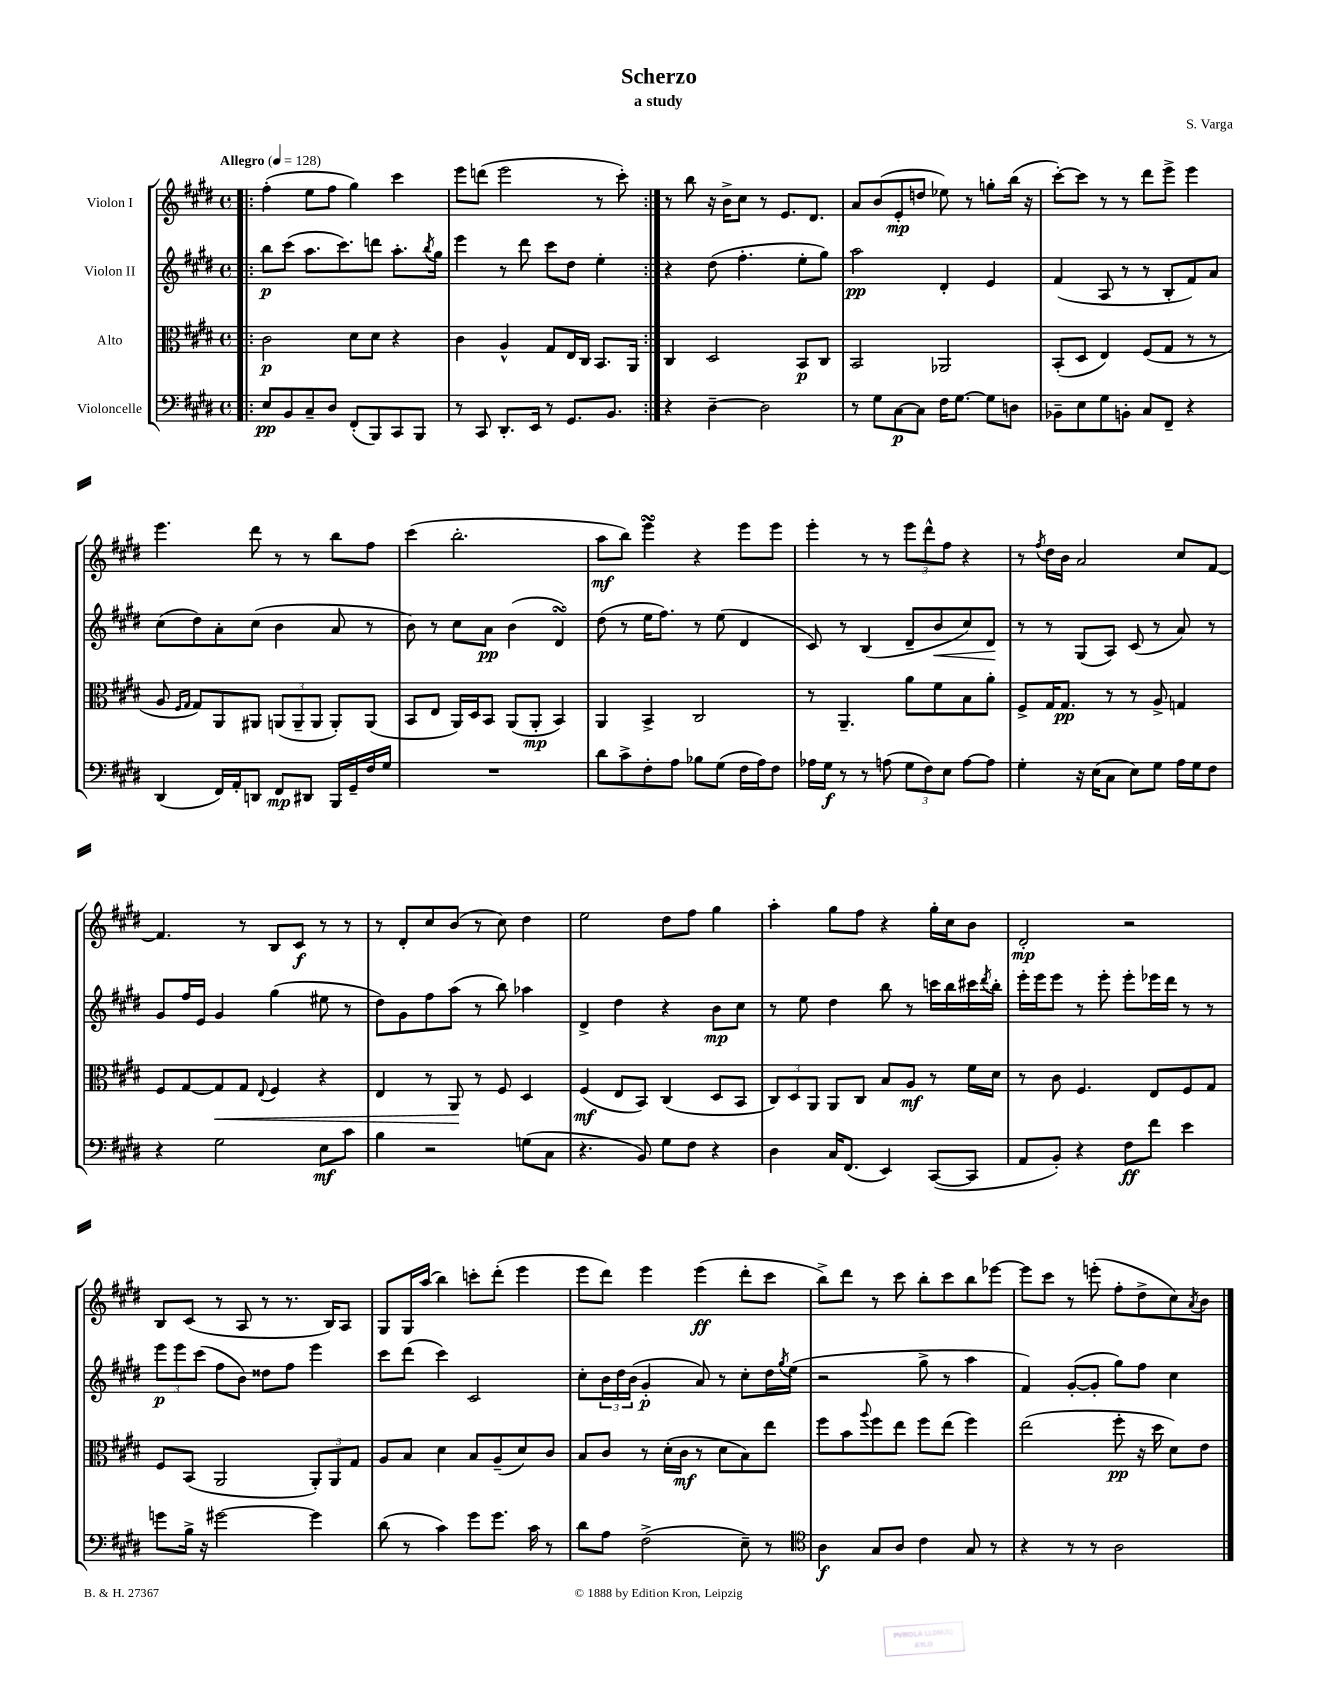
\header { title = "Scherzo" composer = "S. Varga" subtitle = "a study" }
<<
\new StaffGroup <<
\new Staff = "s0" \with { instrumentName = "Violon I" } {
    \clef treble \key e \major \defaultTimeSignature \time 4/4 \tempo "Allegro" 4 = 128
    \repeat volta 2 { \bar ".|:" fis''4-.( e''8 fis''8 gis''4) cis'''4 |
    e'''8 d'''8( e'''2 r8 cis'''8-.) | }
    r8 b''8 r16 b'16-> cis''8 r8 e'8. dis'8. |
    a'8 b'8( e'8-.\mp d''8 ees''8) r8 g''8-. b''16( r16 |
    cis'''8~-.) cis'''8 r8 r8 dis'''8 e'''8-> e'''4 |
    e'''4. dis'''8 r8 r8 b''8 fis''8 |
    cis'''4( b''2.-. |
    a''8\mf b''8) e'''4\turn r4 e'''8 e'''8 |
    e'''4-. r8 r8 \tuplet 3/2 { e'''8 dis'''8-^ fis''8 } r4 |
    r8 \acciaccatura { fis''8 } dis''16 b'16 a'2 cis''8 fis'8~ |
    fis'4. r8 b8 cis'8\f r8 r8 |
    r8 dis'8-. cis''8 b'8( r8 cis''8) dis''4 |
    e''2 dis''8 fis''8 gis''4 |
    a''4-. gis''8 fis''8 r4 gis''16-. cis''16 b'8 |
    dis'2-.\mp r2 |
    b8 cis'8( r8 a8 r8 r8. b16) a8 |
    gis8 gis16 a''16( b''4) c'''8-. dis'''8-.( e'''4 |
    e'''8 dis'''8) e'''4 e'''4\ff( dis'''8-. cis'''8 |
    b''8->) dis'''8 r8 cis'''8 b''8-. cis'''8 b''8 ees'''8~ |
    ees'''8 cis'''8 r8 e'''8-.( fis''8-. dis''8-> cis''8) \acciaccatura { a'8 } b'8 \bar "|." |
}
\new Staff = "s1" \with { instrumentName = "Violon II" } {
    \clef treble \key e \major \defaultTimeSignature \time 4/4
    \repeat volta 2 { \bar ".|:" b''8\p cis'''8( a''8. cis'''8.) d'''8 a''8.-. \acciaccatura { b''8 } gis''16 |
    e'''4 r8 dis'''8 cis'''8 dis''8 e''4-. | }
    r4 dis''8( fis''4.-. e''8-. gis''8) |
    a''2\pp dis'4-. e'4 |
    fis'4( a8 r8 r8 b8-. fis'8) a'8 |
    cis''8( dis''8) a'8-. cis''8( b'4 a'8 r8 |
    b'8) r8 cis''8 a'8\pp b'4( dis'4\turn) |
    dis''8( r8 e''16 fis''8.) r8 e''8( dis'4 |
    cis'8) r8 b4( dis'8-- b'8\< cis''8) dis'8\! |
    r8 r8 gis8( a8) cis'8( r8 a'8) r8 |
    gis'8 fis''16 e'16 gis'4 gis''4( eis''8 r8 |
    dis''8) gis'8 fis''8 a''8( r8 b''8) aes''4 |
    dis'4-> dis''4 r4 b'8\mp cis''8 |
    r8 e''8 dis''4 b''8 r8 c'''16 b''16 cis'''16 \acciaccatura { dis'''8 } b''16-. |
    e'''16-. e'''16 e'''8 r8 e'''8-. e'''8-. ees'''16 dis'''16 r8 r8 |
    \tuplet 3/2 { e'''8\p e'''8 cis'''8( } fis''8 b'8) disis''8 fis''8 e'''4 |
    cis'''8 dis'''8( cis'''4) cis'2 |
    cis''8-. \tuplet 3/2 { b'16 dis''16 b'16( } gis'4-.\p a'8) r8 cis''8-. dis''16 \acciaccatura { gis''8 } e''16( |
    r2 gis''8-> r8 a''4 |
    fis'4) gis'8~-.( gis'8-. gis''8) fis''8 cis''4 \bar "|." |
}
\new Staff = "s2" \with { instrumentName = "Alto" } {
    \clef alto \key e \major \defaultTimeSignature \time 4/4
    \repeat volta 2 { \bar ".|:" cis'2\p dis'8 dis'8 r4 |
    cis'4 a4-^ gis8 e16 cis16 b,8. a,16 | }
    cis4 dis2 b,8\p cis8 |
    b,2 aes,2 |
    b,8-.( dis8 e4) fis8( gis8 r8 r8 |
    a8 \grace { fis16 gis16 } gis8) a,8 ais,8 \tuplet 3/2 { a,8( a,8-- a,8 } a,8-.) a,8( |
    b,8 e8 a,16) dis16 b,8 a,8( a,8-.\mp b,4) |
    a,4 b,4-> cis2 |
    r8 a,4.-- a'8 fis'8 b8 a'8-. |
    fis8-> gis16 gis8.\pp r8 r8 a8-> g4 |
    fis8 gis8~ gis8\< gis8 \appoggiatura { e8 } fis4 r4 |
    e4 r8 a,8\! r8 fis8 dis4 |
    fis4\mf( e8 b,8) cis4( dis8 b,8 |
    \tuplet 3/2 { cis8) dis8 a,8 } a,8 cis8 b8 a8\mf r8 fis'16 dis'16 |
    r8 cis'8 fis4. e8 fis8 gis8 |
    fis8 b,8( a,2 \tuplet 3/2 { a,8-.) a,8 gis8 } |
    a8 b8 dis'4 b8 a8--( dis'8) cis'8 |
    b8 cis'8 r8 dis'16-.( cis'16\mf r8 dis'8 b8) e''8 |
    fis''8 b'8 \appoggiatura { a''8 } fis''8 e''8 fis''8 e''8( fis''4) |
    e''2( fis''8-.\pp r16 dis''16 dis'8) e'8 \bar "|." |
}
\new Staff = "s3" \with { instrumentName = "Violoncelle" } {
    \clef bass \key e \major \defaultTimeSignature \time 4/4
    \repeat volta 2 { \bar ".|:" e8\pp b,8 cis8-- dis8 fis,8-.( b,,8) cis,8 b,,8 |
    r8 cis,8 dis,8.-. e,16 r8 gis,8. b,8. | }
    r4 dis4~-- dis2 |
    r8 gis8 cis8~\p cis8 fis16 gis8.~ gis8 d8 |
    bes,8-- e8 gis8 b,8-. cis8 fis,8-- r4 |
    dis,4( fis,16) a,16-. d,8 fis,8\mp dis,8 b,,16 gis,16-- fis16 gis16 |
    R1 |
    dis'8 cis'8-> fis8-. a8 bes8 gis8( fis16 a16) fis8 |
    aes16 gis16\f r8 r8 a8( \tuplet 3/2 { gis8 fis8) e8 } a8~ a8 |
    gis4-. r16 e16( cis8 e8) gis8 a16 gis16 fis8 |
    r4 gis2 e8\mf cis'8 |
    b4 r2 g8( cis8 |
    r4. b,8) gis8 fis8 r4 |
    dis4 cis16 fis,8.( e,4) cis,8~( cis,8 |
    a,8 b,8-.) r4 fis8\ff fis'8 e'4 |
    g'8 b16-> r16 gis'2~ gis'4 |
    dis'8( r8 cis'4) gis'8 gis'8. cis'16 r8 |
    dis'8 a8 fis2->( e8--) r8 |
    \clef tenor a4\f gis8 a8 cis'4 gis8 r8 |
    r4 r8 r8 a2 \bar "|." |
}
>>
>>
\layout { \context { \Score \remove "Bar_number_engraver" } }
